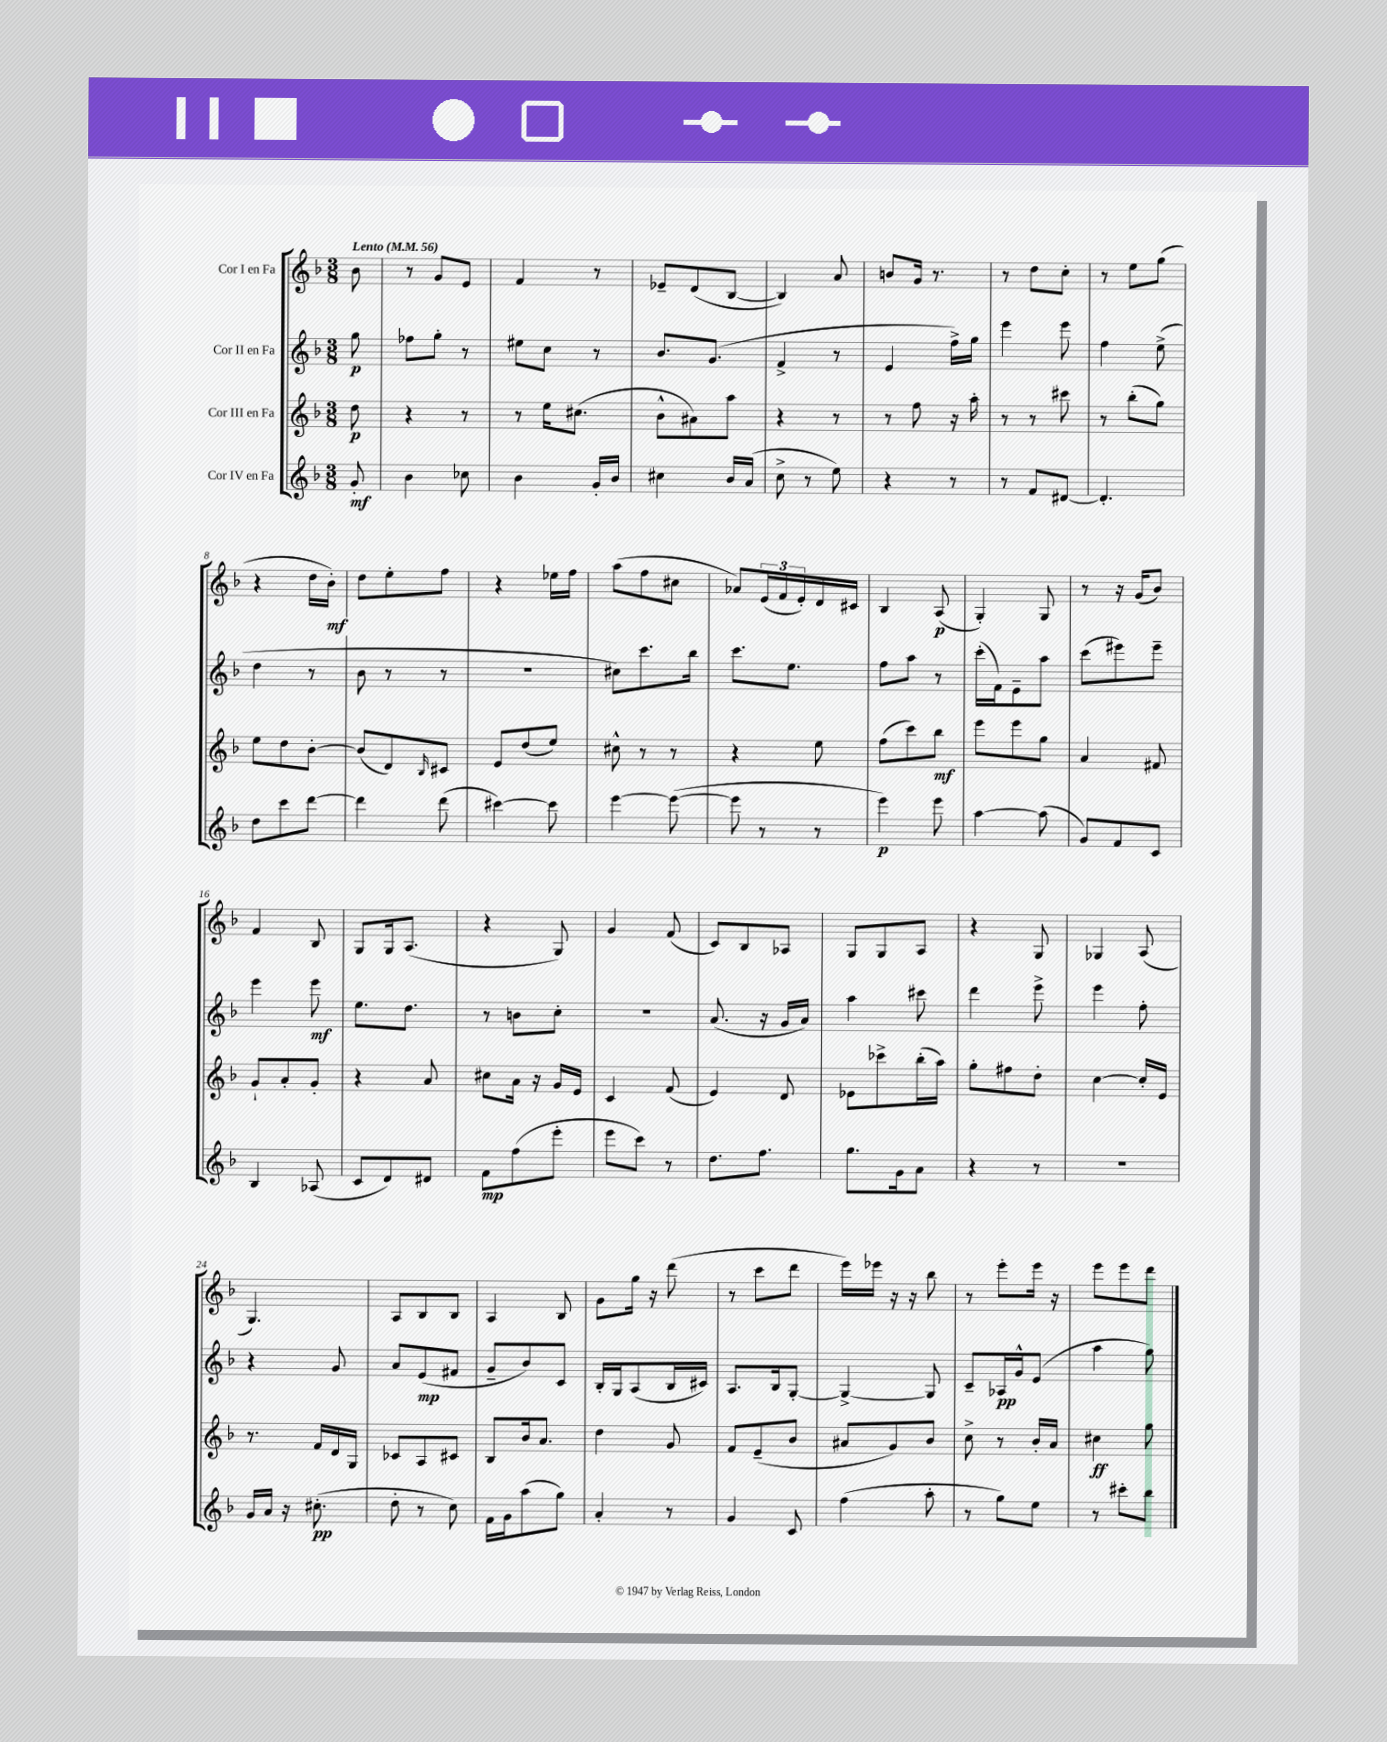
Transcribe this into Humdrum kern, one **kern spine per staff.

**kern	**dynam	**kern	**dynam	**kern	**dynam	**kern	**dynam
*part4	*part4	*part3	*part3	*part2	*part2	*part1	*part1
*staff4	*staff4	*staff3	*staff3	*staff2	*staff2	*staff1	*staff1
*I"Cor IV en Fa	*	*I"Cor III en Fa	*	*I"Cor II en Fa	*	*I"Cor I en Fa	*
*clefG2	*	*clefG2	*	*clefG2	*	*clefG2	*
*k[b-]	*	*k[b-]	*	*k[b-]	*	*k[b-]	*
*M3/8	*	*M3/8	*	*M3/8	*	*M3/8	*
*MM56	*	*MM56	*	*MM56	*	*MM56	*
=	=	=	=	=	=	=	=
!	!	!	!	!	!	!LO:TX:a:B:t=Lento	!
8g'/	mf	8dd\	p	8gg\	p	8b-\	.
=1	=1	=1	=1	=1	=1	=1	=1
4b-\	.	4r	.	8ff-X\L	.	8r	.
.	.	.	.	8gg'\J	.	8g/L	.
8cc-X\	.	8r	.	8r	.	8e/J	.
=2	=2	=2	=2	=2	=2	=2	=2
4b-\	.	8r	.	8ee#X\L	.	4f/	.
.	.	16ee\KL	.	8cc\J	.	.	.
.	.	(8.cc#X\J	.	.	.	.	.
16g'/LL	.	.	.	8r	.	8r	.
16b-/JJ	.	.	.	.	.	.	.
=3	=3	=3	=3	=3	=3	=3	=3
4cc#X\	.	8b-^^\L	.	8.b-/L	.	8e-X~/L	.
.	.	8a#X\)	.	.	.	(8d/	.
.	.	.	.	(8.g/J	.	.	.
16b-/LL	.	8aa\J	.	.	.	[8B-/J	.
(16a/JJ	.	.	.	.	.	.	.
=4	=4	=4	=4	=4	=4	=4	=4
8cc^\	.	4r	.	4f^/	.	4B-/])	.
8r	.	.	.	.	.	.	.
8ee\)	.	8r	.	8r	.	8a/	.
=5	=5	=5	=5	=5	=5	=5	=5
4r	.	8r	.	4e/	.	8bn/L	.
.	.	8ff\	.	.	.	16g/Jk	.
.	.	.	.	.	.	8.r	.
8r	.	16r	.	16ff^\LL)	.	.	.
.	.	16aa'\	.	16gg\JJ	.	.	.
=6	=6	=6	=6	=6	=6	=6	=6
8r	.	8r	.	4eee\	.	8r	.
8f/L	.	8r	.	.	.	8dd\L	.
[8d#X/J	.	8ccc#X\	.	8eee\	.	8cc'\J	.
=7	=7	=7	=7	=7	=7	=7	=7
4.d#'/]	.	8r	.	4ff\	.	8r	.
.	.	(8bb-'\L	.	.	.	8ee\L	.
.	.	8gg\J)	.	(8ee^\	.	(8gg\J	.
!!LO:LB:g=z
=8	=8	=8	=8	=8	=8	=8	=8
8dd\L	.	8ee\L	.	4dd\	.	4r	.
8ccc\	.	8dd\	.	.	.	.	.
[8ddd\J	.	[8b-'\J	.	8r	.	16dd\LL	.
.	.	.	.	.	.	16b-'\JJ)	mf
=9	=9	=9	=9	=9	=9	=9	=9
4ddd\]	.	(8b-/L]	.	8b-\	.	8dd\L	.
.	.	8d/)	.	8r	.	8ee'\	.
.	.	16qqB-/	.	.	.	.	.
(8ddd\	.	8c#X/J	.	8r	.	8ff\J	.
=10	=10	=10	=10	=10	=10	=10	=10
[4ccc#X\)	.	8e/L	.	4.r	.	4r	.
.	.	(8dd/	.	.	.	.	.
8ccc#\]	.	8ee/J)	.	.	.	16ee-X\LL	.
.	.	.	.	.	.	16ff\JJ	.
=11	=11	=11	=11	=11	=11	=11	=11
[4eee\	.	8cc#X^^\	.	8cc#X\L)	.	(8aa\L	.
.	.	8r	.	8.ccc\	.	8ff\	.
(8eee\_	.	8r	.	.	.	8cc#X\J	.
.	.	.	.	16bb-\Jk	.	.	.
=12	=12	=12	=12	=12	=12	=12	=12
8eee\]	.	4r	.	8.ccc\L	.	8a-X/L)	.
8r	.	.	.	.	.	(24e/L	.
.	.	.	.	.	.	24f/	.
.	.	.	.	8.ee\J	.	.	.
.	.	.	.	.	.	24e'/)	.
8r	.	8ee\	.	.	.	16d/	.
.	.	.	.	.	.	16c#X/JJ	.
=13	=13	=13	=13	=13	=13	=13	=13
4eee\)	p	(8ff\L	.	8ff\L	.	4B-/	.
.	.	8ccc\)	.	8aa\J	.	.	.
8eee\	.	8bb-\J	mf	8r	.	(8A/	p
=14	=14	=14	=14	=14	=14	=14	=14
[4aa\	.	8eee\L	.	(16ccc'\LL	.	4G'/)	.
.	.	.	.	16f\J)	.	.	.
.	.	8eee\	.	8e~\	.	.	.
(8aa\]	.	8gg\J	.	8aa\J	.	8G/	.
=15	=15	=15	=15	=15	=15	=15	=15
8g/L)	.	4a/	.	(8ccc\L	.	8r	.
8f/	.	.	.	8eee#X\)	.	16r	.
.	.	.	.	.	.	(16g/KL	.
8c/J	.	8f#X/	.	8eee#~\J	.	8b-/J)	.
!!LO:LB:g=z
=16	=16	=16	=16	=16	=16	=16	=16
4B-/	.	8g`/L	.	4eee\	.	4f/	.
.	.	8a'/	.	.	.	.	.
(8A-X/	.	8g'/J	.	8eee\	mf	8B-/	.
=17	=17	=17	=17	=17	=17	=17	=17
8c/L	.	4r	.	8.ee\L	.	8G/L	.
8d/)	.	.	.	.	.	16G/k	.
.	.	.	.	8.dd\J	.	(8.A/J	.
8d#X/J	.	8a/	.	.	.	.	.
=18	=18	=18	=18	=18	=18	=18	=18
8f\L	mp	8cc#X\L	.	8r	.	4r	.
(8ff\	.	16a\Jk	.	8bn\L	.	.	.
.	.	16r	.	.	.	.	.
8eee'\J	.	16g/LL	.	8cc'\J	.	8G/)	.
.	.	16e/JJ	.	.	.	.	.
=19	=19	=19	=19	=19	=19	=19	=19
8eee\L	.	4c/	.	4.r	.	4g/	.
8ccc\J)	.	.	.	.	.	.	.
8r	.	(8f/	.	.	.	(8f/	.
=20	=20	=20	=20	=20	=20	=20	=20
8.dd\L	.	4e/)	.	(8.a/	.	8c/L)	.
.	.	.	.	.	.	8B-/	.
8.ff\J	.	.	.	16r	.	.	.
.	.	8d/	.	16g/LL	.	8A-X/J	.
.	.	.	.	16a/JJ)	.	.	.
=21	=21	=21	=21	=21	=21	=21	=21
8.gg\L	.	8e-X\L	.	4aa\	.	8G/L	.
.	.	8ccc-X^\	.	.	.	8G/	.
16g\k	.	.	.	.	.	.	.
8a\J	.	(16bb-'\L	.	8ccc#X\	.	8A/J	.
.	.	16aa\JJ)	.	.	.	.	.
=22	=22	=22	=22	=22	=22	=22	=22
4r	.	8gg'\L	.	4ddd\	.	4r	.
.	.	8ff#X\	.	.	.	.	.
8r	.	8dd'\J	.	8eee^\	.	8G/	.
=23	=23	=23	=23	=23	=23	=23	=23
4.r	.	[4cc\	.	4eee\	.	4G-X/	.
.	.	16cc'/LL]	.	8ff'\	.	(8A/	.
.	.	16e/JJ	.	.	.	.	.
!!LO:LB:g=z
=24	=24	=24	=24	=24	=24	=24	=24
16g/LL	.	8.r	.	4r	.	4.G/)	.
16a/JJ	.	.	.	.	.	.	.
16r	.	.	.	.	.	.	.
(8.cc#X'\	pp	16f/LL	.	.	.	.	.
.	.	16d/	.	8g/	.	.	.
.	.	16G/JJ	.	.	.	.	.
=25	=25	=25	=25	=25	=25	=25	=25
8dd'\	.	8c-X/L	.	8a/L	.	8A/L	.
8r	.	8A/	.	(8e/	mp	8B-/	.
8cc\)	.	8c#X/J	.	8f#X/J	.	8B-/J	.
=26	=26	=26	=26	=26	=26	=26	=26
16f\LL	.	8B-/L	.	8g~/L	.	4A/	.
16g\J	.	.	.	.	.	.	.
(8aa\	.	16b-/k	.	8b-/)	.	.	.
.	.	8.a/J	.	.	.	.	.
8gg\J)	.	.	.	8c/J	.	8B-/	.
=27	=27	=27	=27	=27	=27	=27	=27
4a'/	.	4dd\	.	16B-'/LL	.	8g\L	.
.	.	.	.	16G/J	.	.	.
.	.	.	.	(8A/	.	16gg\Jk	.
.	.	.	.	.	.	16r	.
8r	.	8g/	.	16B-/L	.	(8ddd\	.
.	.	.	.	16c#X/JJ)	.	.	.
=28	=28	=28	=28	=28	=28	=28	=28
4g/	.	8f/L	.	8.A/L	.	8r	.
.	.	(8e~/	.	.	.	8ccc\L	.
.	.	.	.	16B-/k	.	.	.
8c/	.	8b-/J	.	[8G'/J	.	8ddd\J	.
=29	=29	=29	=29	=29	=29	=29	=29
(4ff\	.	8a#X/L	.	4G^/_	.	16eee\LL)	.
.	.	.	.	.	.	16eee-X\JJ	.
.	.	8g/)	.	.	.	16r	.
.	.	.	.	.	.	16r	.
8aa'\	.	8b-/J	.	8G/]	.	8bb-\	.
=30	=30	=30	=30	=30	=30	=30	=30
8r	.	8cc^\	.	8c~/L	.	8r	.
8gg\L)	.	8r	.	16A-X/L	pp	8eee'\L	.
.	.	.	.	16g^^/J	.	.	.
8ee\J	.	16b-'/LL	.	(8e/J	.	16eee\Jk	.
.	.	16a/JJ	.	.	.	16r	.
=31	=31	=31	=31	=31	=31	=31	=31
8r	.	4cc#X\	ff	4aa\	.	8eee\L	.
8ccc#X'\L	.	.	.	.	.	8eee\	.
8bb-\J	.	8gg\	.	8gg\)	.	8ddd\J	.
==	==	==	==	==	==	==	==
*-	*-	*-	*-	*-	*-	*-	*-
